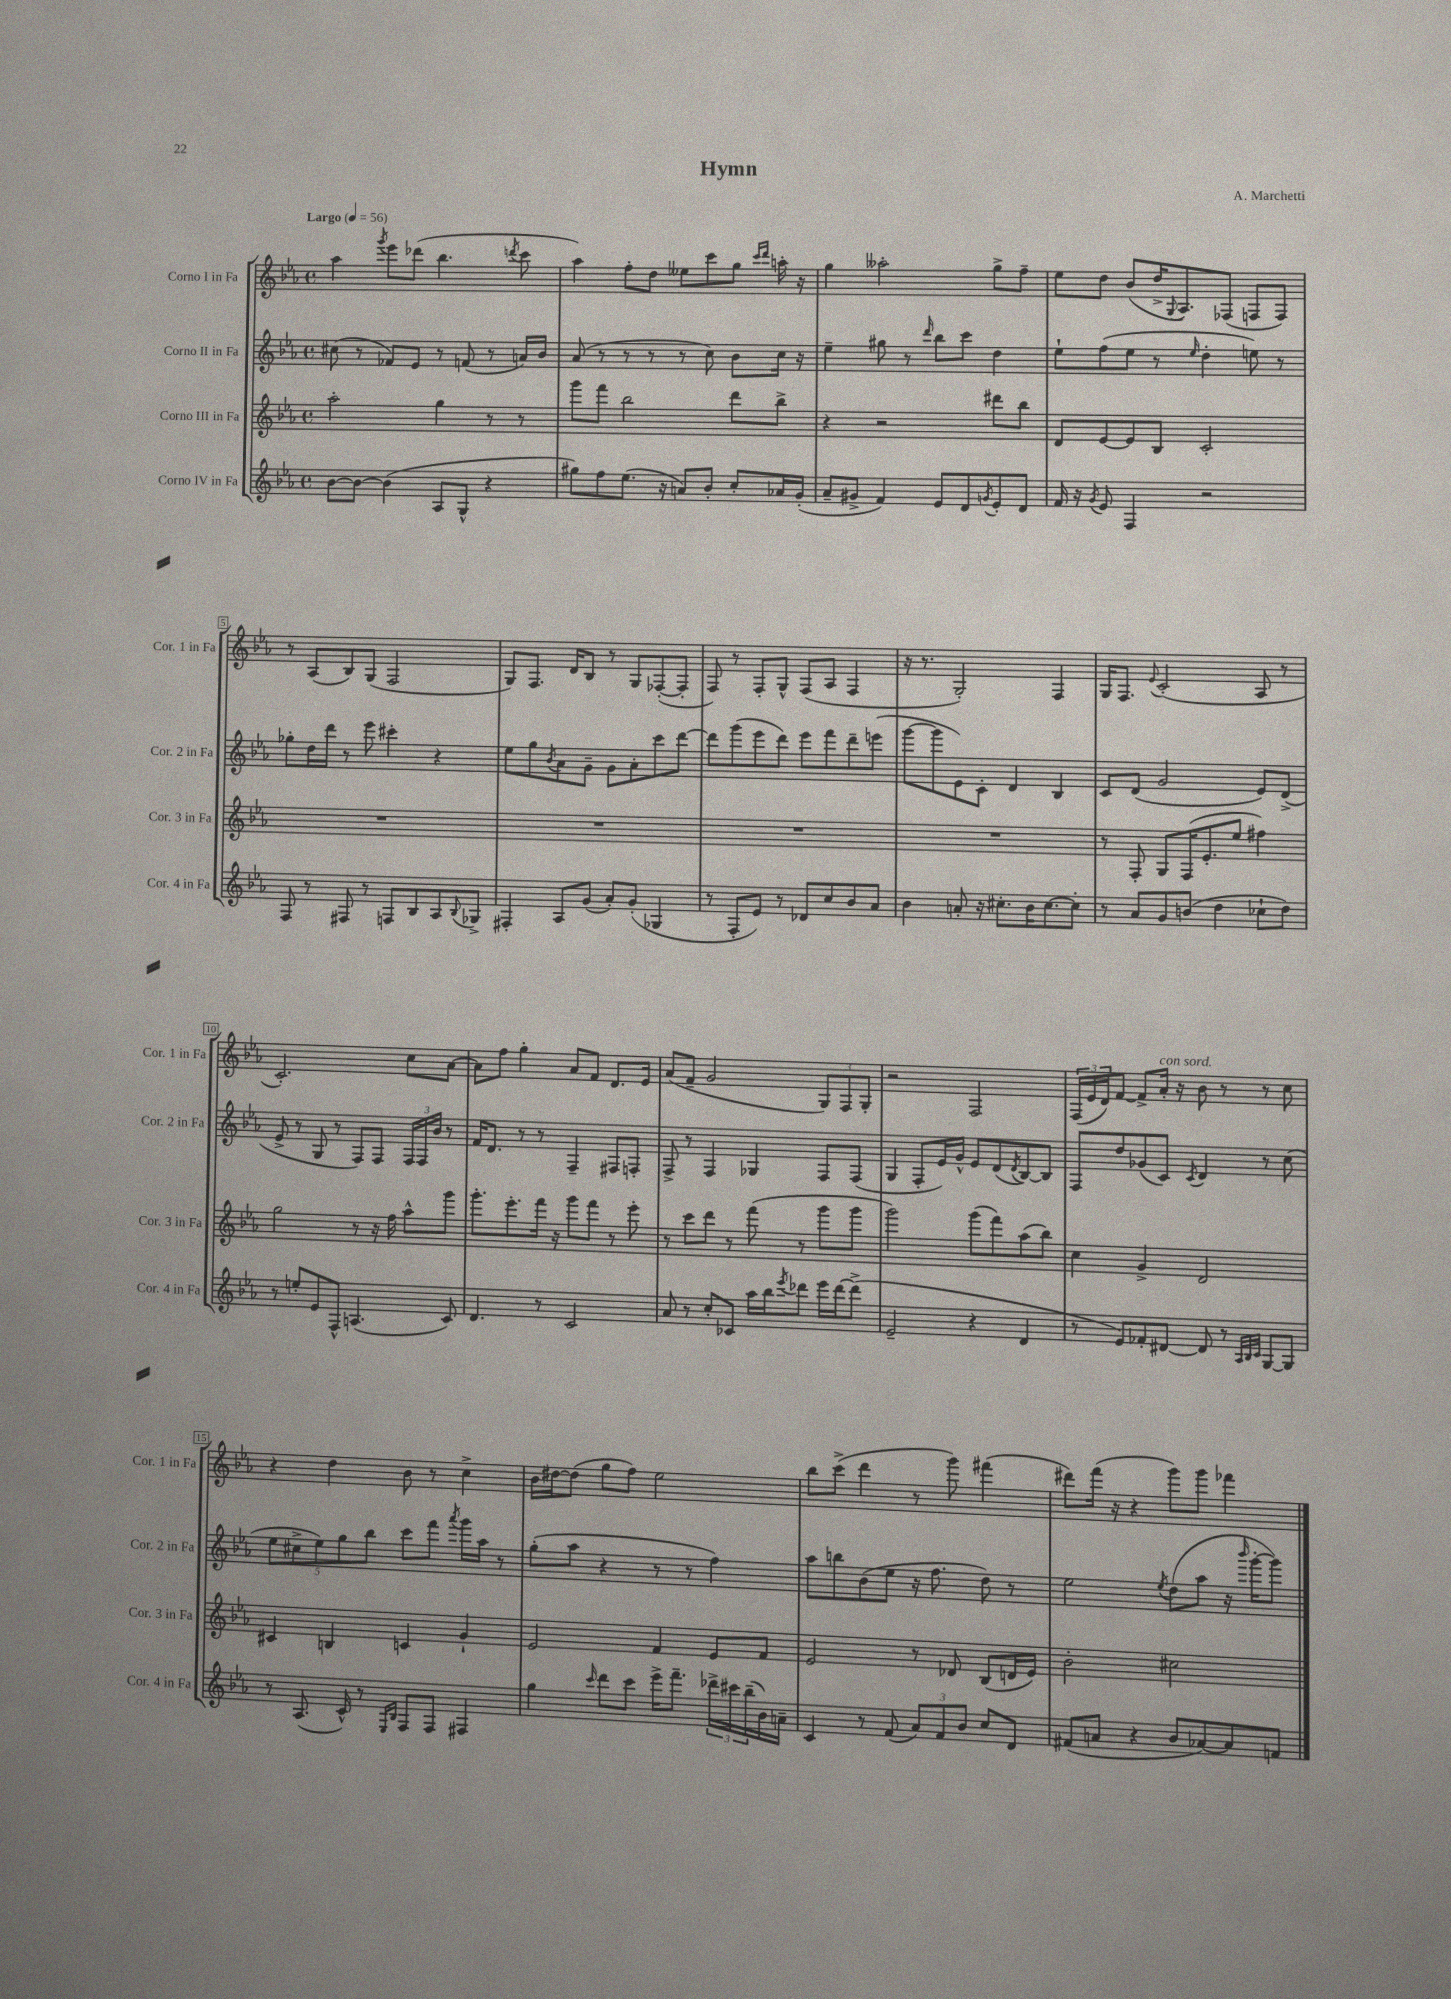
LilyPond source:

\header { title = "Hymn" composer = "A. Marchetti" }
<<
\new StaffGroup <<
\new Staff = "s0" \with { instrumentName = "Corno I in Fa" shortInstrumentName = "Cor. 1 in Fa" } {
    \clef treble \key ees \major \defaultTimeSignature \time 4/4 \tempo "Largo" 4 = 56
    aes''4 \acciaccatura { g'''8 } ees'''8 des'''8( bes''4. \acciaccatura { d'''8 } c'''8 |
    aes''4) f''8-. d''8 eeses''8 c'''8 g''8 \grace { c'''16 d'''16 } a''16-. r16 |
    g''4 aeses''2-. g''8-> f''8-- |
    ees''8 d''8 bes'8( d''16-> \appoggiatura { g8 } aes8.) fes8( f8 f8) |
    r8 aes8( bes8) g8( f2 |
    g8) f8. d'16 bes8 r8 g8 fes8~-.( fes8-. |
    f8) r8 f8-. g8-^ f8( aes8 f4 |
    r16 r8. g2-.) f4 |
    g16 f8. \appoggiatura { ees'8 } c'2-.( aes8 r8 |
    c'2.-.) c''8 aes'8~ |
    aes'8 f''8 g''4-. aes'8 f'8 d'8. ees'16 |
    aes'8( f'8-- g'2 \tuplet 3/2 { g8) f8 g8-. } |
    r2 f2 |
    \tuplet 3/2 { f16( ees'16 d'16) } f'8~ f'8-> aes'16-.^\markup { \italic "con sord." } r16 bes'8 r8 r8 c''8 |
    r4 d''4 bes'8 r8 c''4-> |
    bes'16 dis''16~ dis''8( g''8 f''8) ees''2 |
    bes''8 c'''8->( d'''4 r8 g'''8) fis'''4( |
    dis'''8) f'''16( r16 r4 g'''8) g'''8 fes'''4 \bar "|." |
}
\new Staff = "s1" \with { instrumentName = "Corno II in Fa" shortInstrumentName = "Cor. 2 in Fa" } {
    \clef treble \key ees \major \defaultTimeSignature \time 4/4
    cis''8( r8 fes'8) ees'8 r8 f'8( r8 a'16) bes'16 |
    aes'8( r8 r8 r8 r8 c''8) bes'8 c''16 r16 |
    ees''4-- gis''8 r8 \grace { d'''16 } bes''8 c'''8 d''4 |
    ees''8-! f''8( ees''8 r8 \grace { ees''16 } d''4-. e''8) r8 |
    ges''8-. d''16 d'''16 r8 ees'''8 cis'''4-. r4 |
    ees''8 g''8 \acciaccatura { bes'8 } aes'8 g'8-- g'8 aes'8-. c'''8 d'''8~ |
    d'''8 g'''8( ees'''8 d'''8) ees'''8 f'''8 d'''8-- e'''8( |
    g'''8~ g'''8 ees'8) c'8-. d'4 bes4 |
    c'8 d'8( g'2 ees'8) d'8->( |
    ees'8-> r8 g8 r8 f8) f8 \tuplet 3/2 { f16 f16 bes'16 } r8 |
    f'16 d'8. r8 r8 f4-- fis8 f8-. |
    f8-> r8 f4 ges4 f8 f8( |
    g4 f8-. ees'16) g'16-^ ees'8 d'8( \acciaccatura { d'8 } bes8~) bes8 |
    f8 d''8 ges'8( c'8) \acciaccatura { c'8 } d'4 r8 c''8( |
    \tuplet 5/4 { ees''8 cis''8-> ees''8) g''8 bes''8 } c'''8 f'''8 \acciaccatura { aes'''8 } g'''16 aes''16 r8 |
    g''8-.( aes''8 r4 r8 r8 f''4) |
    aes''8 b''8 bes'8( ees''8 r16 f''8. d''8) r8 |
    ees''2 \acciaccatura { ees''8 } d''8( aes''8 r16 \grace { bes'''16 } g'''16~-. g'''8) \bar "|." |
}
\new Staff = "s2" \with { instrumentName = "Corno III in Fa" shortInstrumentName = "Cor. 3 in Fa" } {
    \clef treble \key ees \major \defaultTimeSignature \time 4/4
    aes''2-. g''4 r8 r8 |
    g'''8 f'''8 bes''2 d'''8 bes''8-> |
    r4 r2 dis'''8 bes''8 |
    d'8 ees'8~ ees'8 bes8 c'2-. |
    R1 |
    R1 |
    R1 |
    R1 |
    r8 f8-. g8 f16( ees'8.-. ees''8 fis''4) |
    g''2 r8 r16 f''16 aes''8-^ g'''8 |
    g'''8.-. ees'''8.-. f'''16 r16 g'''8 f'''8 r8 ees'''8-. |
    r8 c'''8 d'''8 r8 f'''8( r8 g'''8 g'''8 |
    g'''2) g'''8( f'''8) aes''8( bes''8) |
    c''4 g'4-> d'2 |
    cis'4 b4 c'4 g'4-! |
    ees'2 f'4 ees'8 f'8 |
    ees'2 r8 des'8 bes8( d'16 ees'16) |
    bes'2-. cis''2 \bar "|." |
}
\new Staff = "s3" \with { instrumentName = "Corno IV in Fa" shortInstrumentName = "Cor. 4 in Fa" } {
    \clef treble \key ees \major \defaultTimeSignature \time 4/4
    bes'8~ bes'8~ bes'4( aes8 g8-^ r4 |
    gis''8) f''8 ees''8.( r16 a'8) bes'8-. c''8-. aes'16 g'16-.( |
    aes'8-- gis'8-> f'4) ees'8 d'8 \acciaccatura { g'8 } ees'8-. d'8 |
    f'16 r16 \acciaccatura { g'8 } ees'8 f4 r2 |
    f8 r8 fis8 r8 f8 bes8 aes8 \appoggiatura { bes8 } ges8-> |
    fis4-. aes8 g'8( aes'8-.) g'8-.( ges4 |
    r8 f8-. ees'8) r8 des'8 c''8 bes'8 aes'8 |
    bes'4 a'8-. r16 cis''8.-. bes'16 cis''8.~ cis''8-. |
    r8 aes'8 g'8 b'8( d''4 ces''8-! d''8) |
    r8 e''8-. ees'8 f8-^ a4.( c'8) |
    d'4. r8 c'2 |
    aes'8 r8 c''8-. ces'8 aes''16 bes''16 \acciaccatura { ees'''8 } des'''8 ees'''16 des'''16~ des'''8->( |
    ees'2-- r4 d'4 |
    r8 ees'8) fes'8-. dis'8~ dis'8 r8 \grace { aes32 bes32 c'32 } g8~ g8 |
    r8 aes8.( c'16-^) r8 \grace { ees16 bes16 } f8 f8 fis4 |
    g''4 \grace { c'''16 } d'''8 c'''8 ees'''16-> f'''8.-- \tuplet 3/2 { des'''16-> cis'''16 bes''16--( } bes'16) a'16-- |
    c'4 r8 f'8( \tuplet 3/2 { aes'8) f'8 bes'8 } c''8 d'8 |
    fis'8( a'8 r4 bes'8 aes'8~) aes'8 f'8 \bar "|." |
}
>>
>>
\layout { \context { \Score \override BarNumber.stencil = #(make-stencil-boxer 0.1 0.3 ly:text-interface::print) } }
